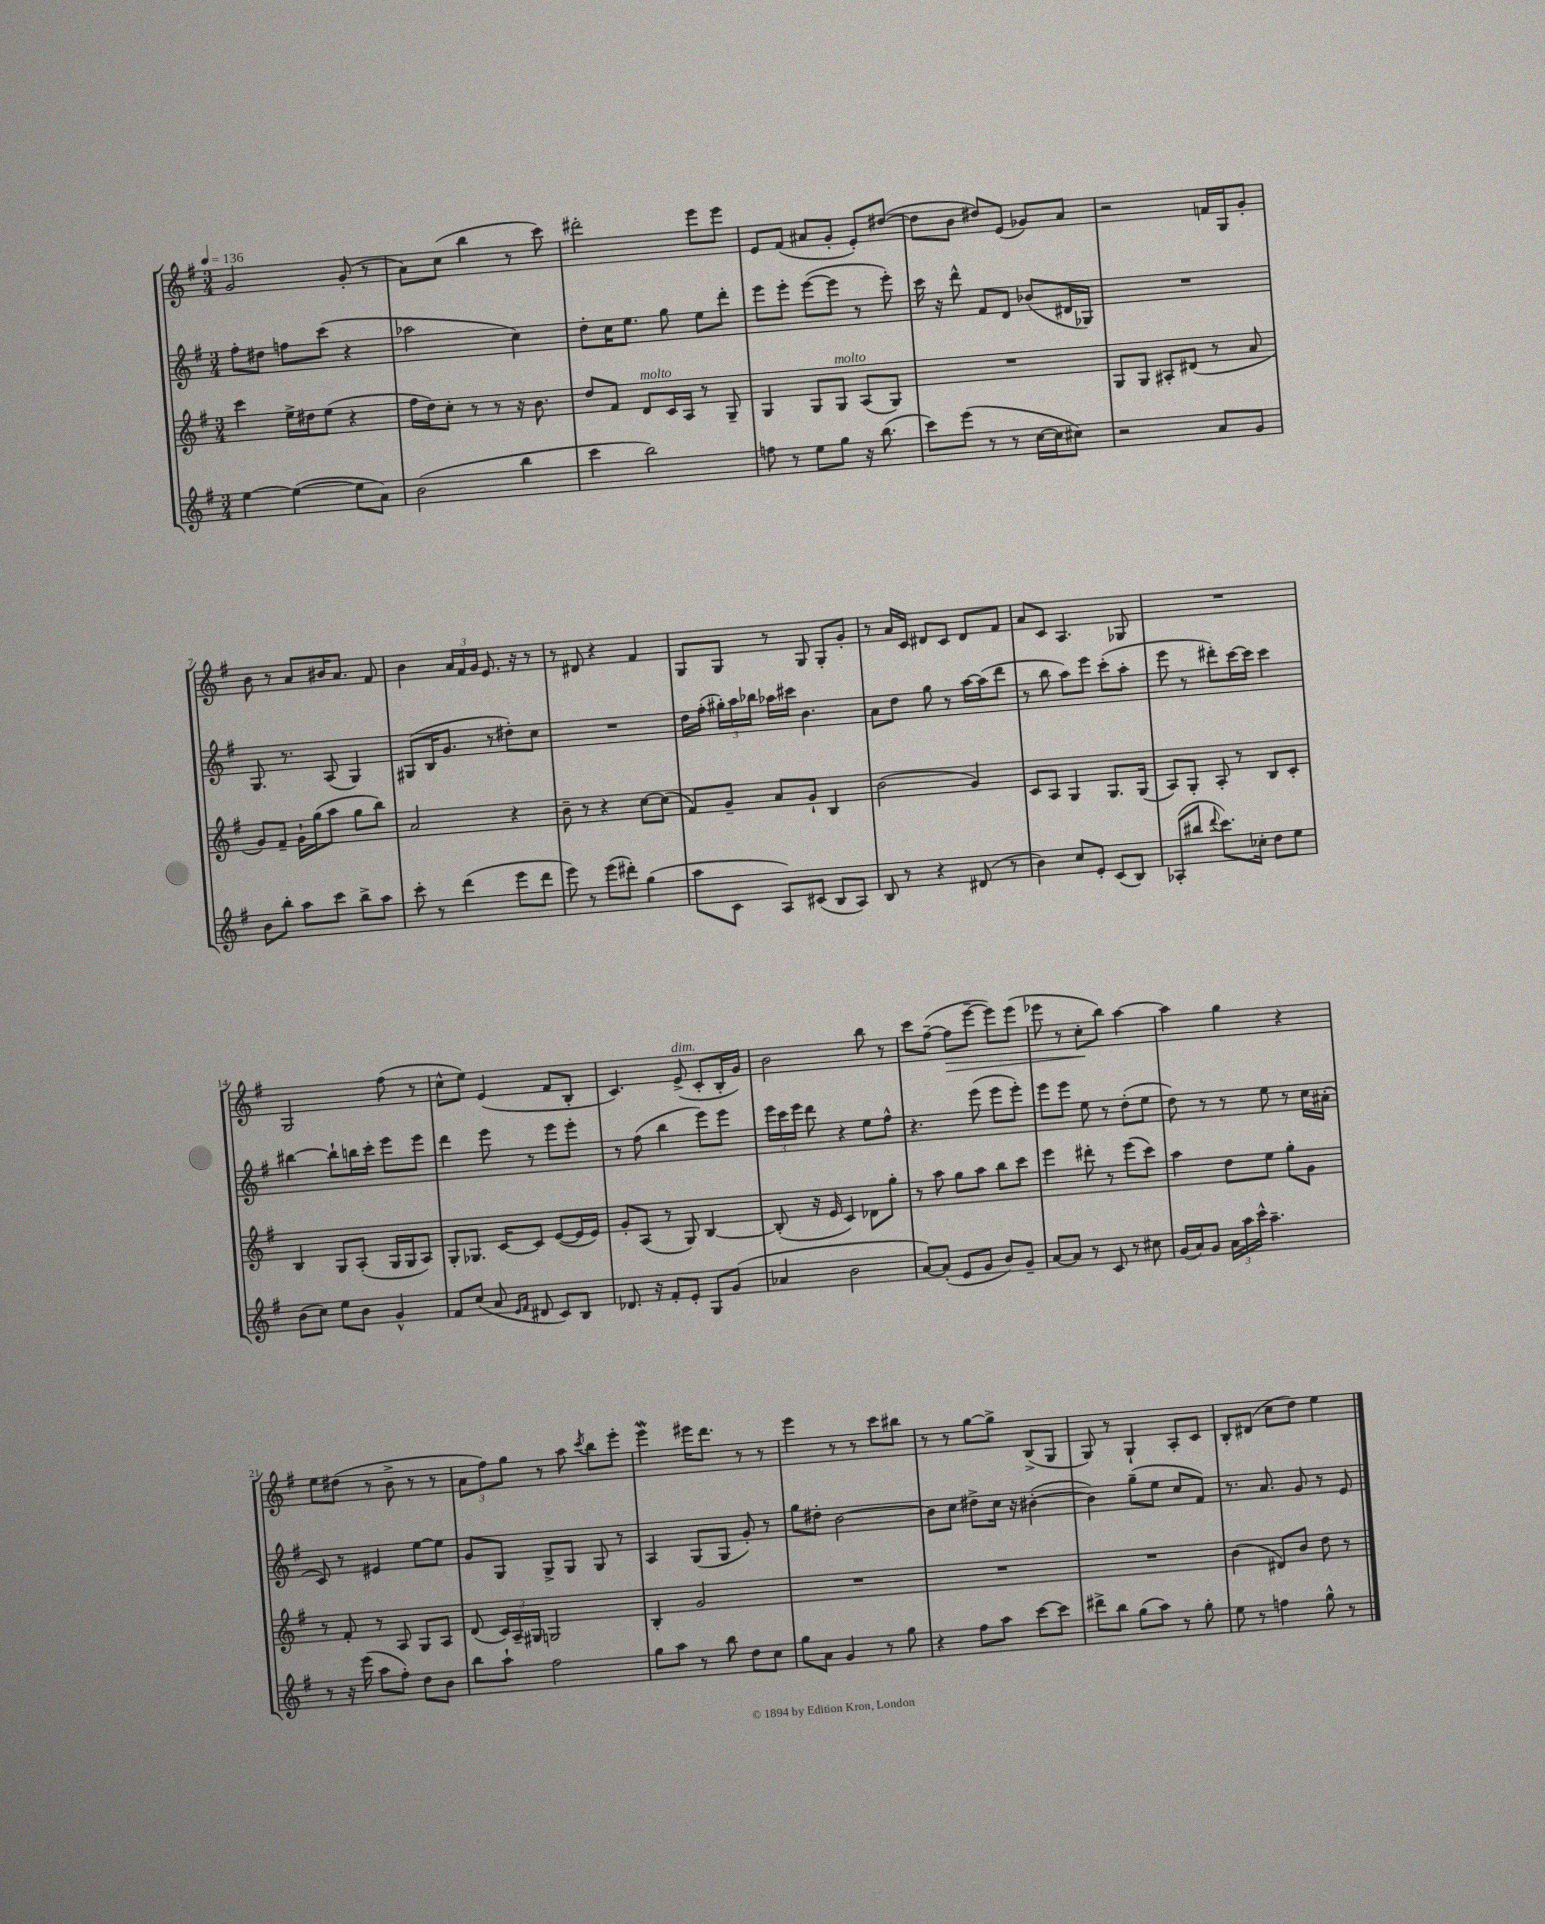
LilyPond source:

<<
\new StaffGroup <<
\new Staff = "s0" {
    \clef treble \key g \major \numericTimeSignature \time 3/4 \tempo 4 = 136
    \autoBeamOff g'2 g'8-.( r8 |
    a'8[) c''8]( b''4 r8 c'''8) |
    dis'''2-. e'''8[ e'''8] |
    e'8[ fis'8]( ais'8[ g'8]-. e'8[-.) dis''8]~( |
    dis''8[ b'8] dis''8[) e'8]( ges'8[) a'8] |
    r2 f'16[ g16 g'8]-. |
    b'8 r8 a'8[ bis'16 a'8.] fis'8 |
    b'4 \tuplet 3/2 { a'16[ fis'16 g'16] } e'8. r16 r8 |
    r8 dis'8 r4 fis'4 |
    g8[ g8] r8 g8 g8[-. g'8]-. |
    r8 a'16[ c'16] dis'8[ c'8] dis'8[ fis'8] |
    a'8[ c'8] a4. ges8 |
    R2. |
    g2 fis''8( r8 |
    c''8[-^ e''8]) e'4( fis'8[ b8]-. |
    c'4.) e'8->^\markup { \italic "dim." }( c'8[-. b16-. g'16]) |
    b'2 b''8 r8 |
    c'''8[ fis''8]~--( fis''8[\> e'''8]~-- e'''8[) e'''8]( |
    ees'''8 r8 c''8[-.\! b''8]) a''4~ |
    a''4 g''4 r4 |
    e''8[ dis''8]( r8 b'8-> r8 r8 |
    \tuplet 3/2 { a'8[ fis''8) g''8] } r8 a''8 \acciaccatura { c'''8 } b''8[ e'''8]-. |
    e'''4\mordent eis'''16[ d'''8.] r8 r8 |
    e'''4 r8 r8 c'''8[ bis''8] |
    r8 r8 g''8[~ g''8]-> b8[->( g8] |
    g8) r8 g4-! a8[-. c'8] |
    b8[-. dis'8]( c''8[ d''8]) e''4 \bar "|." |
}
\new Staff = "s1" {
    \clef treble \key g \major \numericTimeSignature \time 3/4
    \autoBeamOff fis''8[-. dis''8] f''8[ c'''8]( r4 |
    aes''2 c''4) |
    d''8[-. c''16 e''8.] g''8 e''8[ d'''8]-. |
    e'''8[ e'''8]-. e'''8[~( e'''8] r8 e'''8-.) |
    c'''16 r16 d'''8-^ fis'8[ d'8] bes'8[( dis'16 ges16]) |
    R2. |
    g8. r8. a8( g4) |
    gis8[( b16 g'8.] r8 dis''8[-.) c''8] |
    R2. |
    d''16[ fis''16]-.( \tuplet 3/2 { gis''16[-.) a''16 bes''16] } aes''16[ cis'''16] b'4. |
    a'8[ d''8] g''8 r8 a''16[~ a''16( d'''8] |
    r8 b''8 a''8[) e'''8] c'''8[-.( a''8]-. |
    e'''8 r8 dis'''8[-.) c'''16~ c'''16] c'''4 |
    bis''4~ bis''8[-! b''16 c'''16]-. e'''8[ e'''8] |
    d'''4 e'''8 r8 e'''8[ e'''8]-. |
    r8 fis''8( b''4 e'''8[) e'''8] |
    \tuplet 3/2 { e'''16[ c'''16 e'''16] } d'''8 r4 e''8[ fis''8]-^ |
    r4. e'''8( e'''8[ e'''8]-.) |
    e'''8[ e'''8] e''8 r8 d''8[-.( e''8] |
    d''8) r8 r8 e''8 r8 c''16[ ais'16]-.( |
    c'8) r8 eis'4 e''8[~ e''8] |
    g'8[ g8] g8[-> g8] g8 r8 |
    a4 g8[( g8] g'8-.) r8 |
    g''8[ dis''8]-. b'2~ |
    b'8[ c''8] dis''8[-> c''16] r16 bis'4~-.( |
    bis'4) g''8[--( e''8] c''8[ fis'8]) |
    r8. a'8. g'8 r8 e'8 \bar "|." |
}
\new Staff = "s2" {
    \clef treble \key g \major \numericTimeSignature \time 3/4
    \autoBeamOff c'''4 e''16[-> dis''16 e''8]( r4 |
    fis''16[ d''16) c''8]-. r8 r8 r16 b'8. |
    d''8[ fis'8] d'8[^\markup { \italic "molto" } c'16 a16] r8 g8-- |
    g4 g8[ g8]^\markup { \italic "molto" } a8[( g8]) |
    R2. |
    g8[ g8] ais8[-. dis'8]( r8 a'8 |
    g'8[) fis'8]-- g'16[-! g''16( a''8] g''8[ b''8]) |
    a'2 r4 |
    b'8-- r8 r4 c''8[~ c''8]( |
    fis'8[) g'8]-- a'8[ g'8]-! b4 |
    b'2( g'4) |
    c'8[ a8] g4 g8.[ g16]( |
    a8[) g8]-. a8-. r8 b8[ c'8]-. |
    b4 g8[ a8]-.( g16[ g16 a8]) |
    g8[-. ges8.] c'16[~ c'8] e'8[~( e'16 e'16]) |
    g'8[-. a8]( r8 g8) b4~ |
    b8-.( r16 e'16 c'4) des'8[ g''8]-. |
    r8 a''8 g''8[ a''8] b''8[ c'''8] |
    e'''4 dis'''8-. r8 e'''8[( c'''8]) |
    a''4 d''8[ e''8] g''8[-. g'8] |
    r8 fis'8-. r8 a8 g8[ a8] |
    d'8( \tuplet 3/2 { c'16[) a16-- gis16] } g2 |
    b4-. g'2 |
    R2. |
    R2. |
    R2. |
    b'4( dis'8[) b'8] d''8 r8 \bar "|." |
}
\new Staff = "s3" {
    \clef treble \key g \major \numericTimeSignature \time 3/4
    \autoBeamOff e''4~ e''4~( e''8[ a'8]) |
    b'2( b''4 |
    c'''4 b''2) |
    f''8 r8 e''8[ g''8] r16 b''8.( |
    c'''8[) e'''8]( r8 r8 c''16[~ c''16 cis''8]) |
    r2 a'8[ g'8] |
    b'8[ b''8]-. a''8[ c'''8] b''8[-> a''8] |
    c'''8-. r8 d'''4( e'''8[ d'''8] |
    e'''8) r8 e'''8[( dis'''8]-.) g''4( |
    a''8[ c'8] a8[) cis'8]( b8[ a8]) |
    b8 r8 r4 dis'8( r8 |
    b'4) c''8[ e'8]-. c'8[( b8]) |
    aes8[-.( bis''8] \appoggiatura { d'''8 } c'''8.[) ces''16]-. d''8[ e''8] |
    b'8[( c''8]) e''8[ b'8] g'4-^ |
    fis'8[ c''8]( a'8 \grace { e'16[ fis'16] } dis'8 c'8[) b8] |
    des'8. r16 fis'8[-. e'8]-. g8[ g'8]( |
    aes'4 b'2 |
    a'8[~) a'8]-.( e'8[ g'8] b'8[) g'8]-- |
    a'8[~ a'8] r8 c'8 r8 cis''8 |
    g'16[( a'16) g'8] \tuplet 3/2 { a'16[ a''16 c'''16]-^ } a''4.-- |
    r8 r16 e'''16( a''8[ fis''8]-.) d''8[ b'8] |
    b''8[ a''8]-! fis''2 |
    g''8[ a''8] r8 b''8 d''8[ c''8] |
    g''8[ a'8] g'4 r8 g''8 |
    r4 fis''8[ a''8] c'''8[~ c'''8] |
    dis'''8[-> b''8] g''8[( a''8]) r8 g''8-. |
    e''8 r8 f''4 g''8-^ r8 \bar "|." |
}
>>
>>
